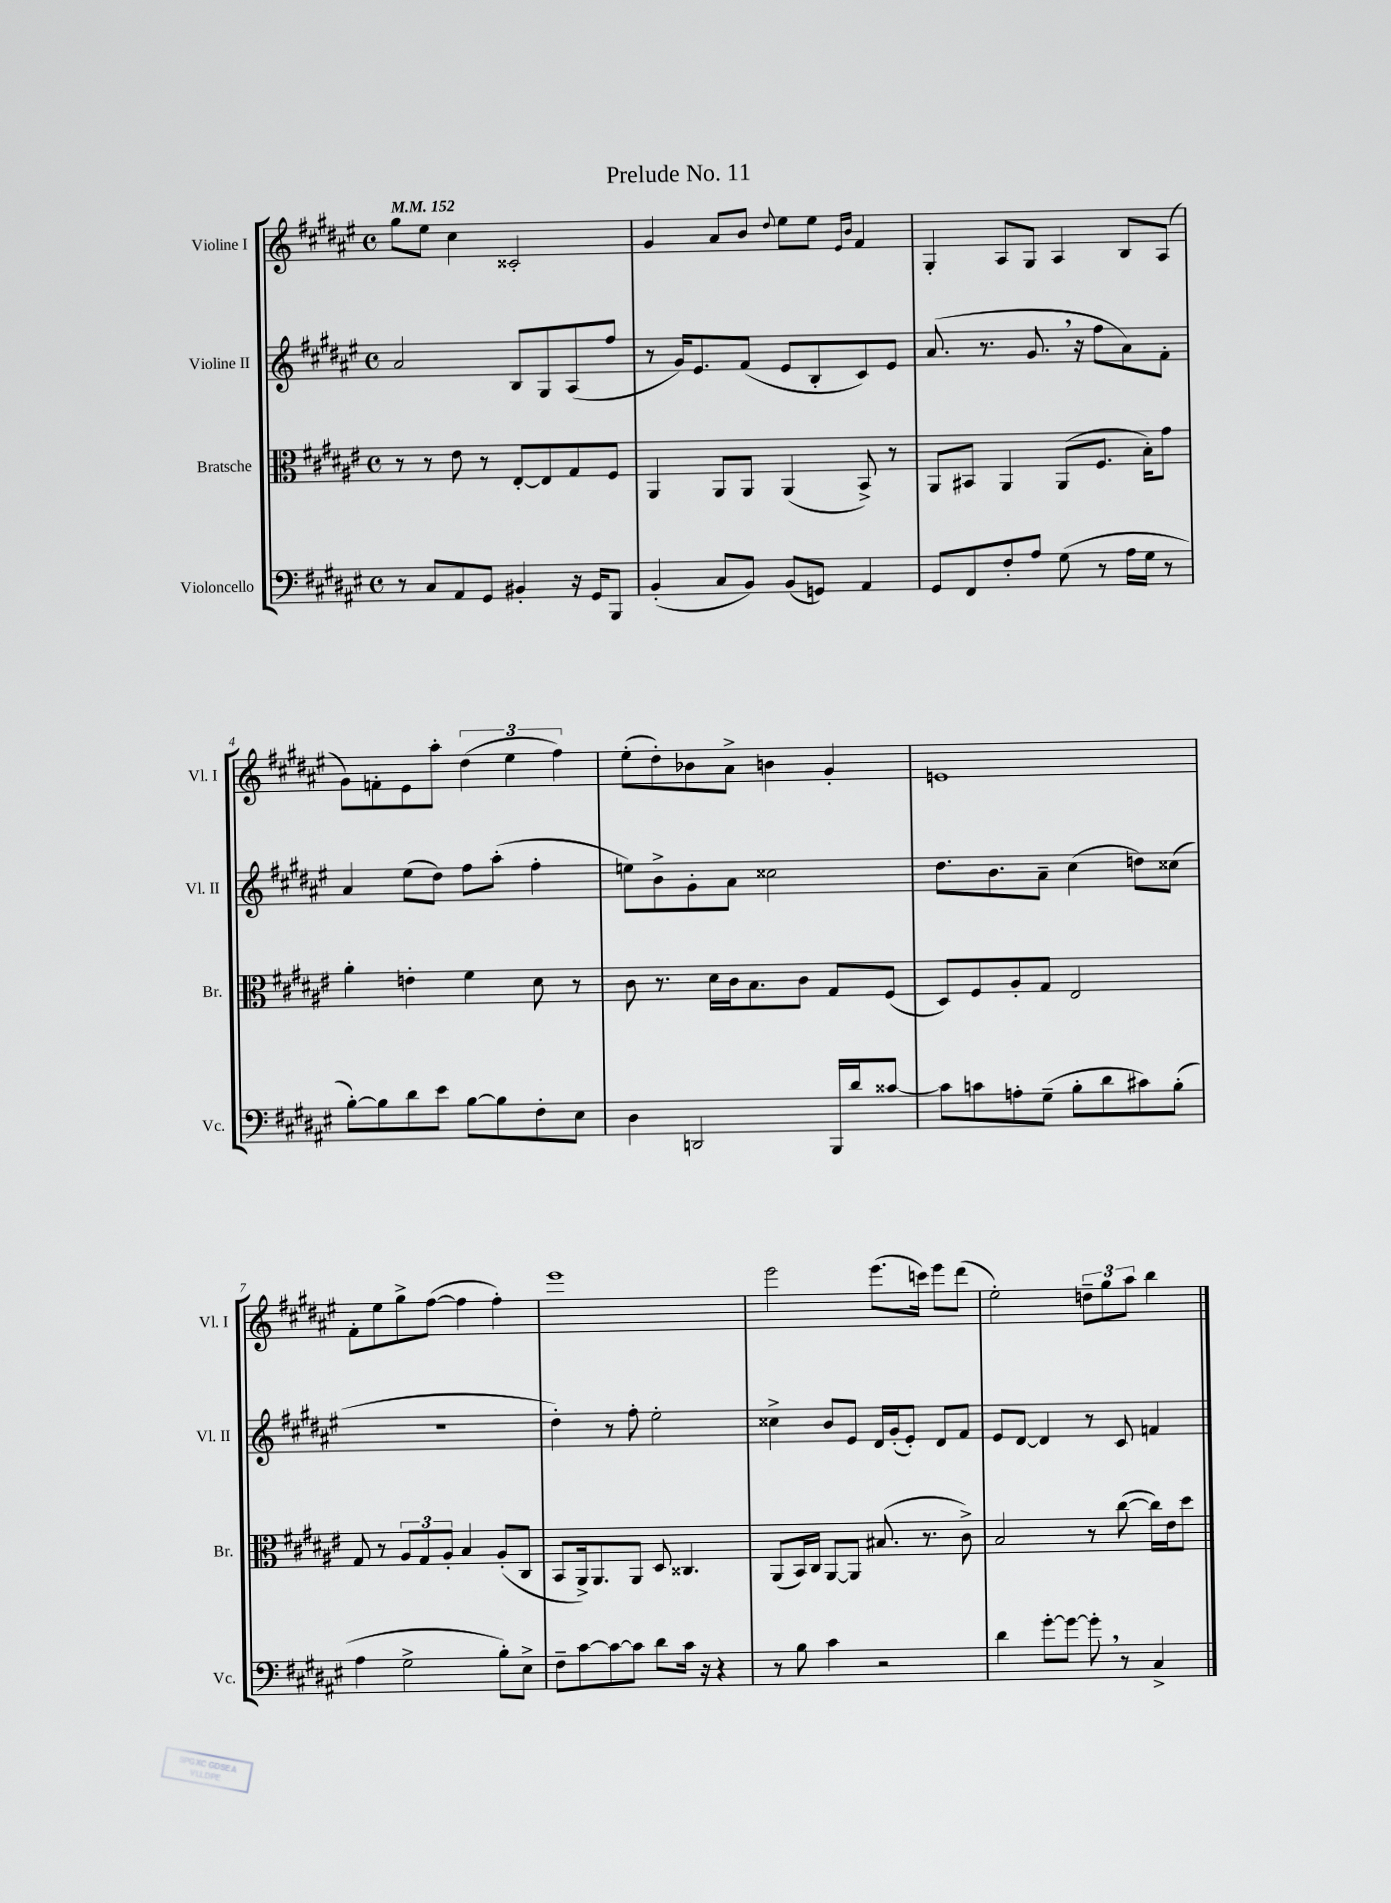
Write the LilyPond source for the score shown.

\header { title = "Prelude No. 11" }
<<
\new StaffGroup <<
\new Staff = "s0" \with { instrumentName = "Violine I" shortInstrumentName = "Vl. I" } {
    \clef treble \key fis \major \defaultTimeSignature \time 4/4 \tempo 4 = 152
    gis''8 eis''8 cis''4 cisis'2-. |
    gis'4 ais'8 b'8 \appoggiatura { dis''8 } eis''8 eis''8 \grace { eis'16 b'16 } fis'4 |
    gis4-. ais8 gis8 ais4 b8 ais8( |
    gis'8) f'8-. eis'8 ais''8-. \tuplet 3/2 { dis''4( eis''4 fis''4) } |
    eis''8-.( dis''8-.) bes'8 ais'8-> b'4 gis'4-. |
    e'1 |
    fis'8-. eis''8 gis''8-> fis''8~( fis''4 fis''4-.) |
    eis'''1 |
    eis'''2 eis'''8.( c'''16) eis'''8 dis'''8( |
    eis''2-.) \tuplet 3/2 { d''8-- gis''8 ais''8 } b''4 \bar "|." |
}
\new Staff = "s1" \with { instrumentName = "Violine II" shortInstrumentName = "Vl. II" } {
    \clef treble \key fis \major \defaultTimeSignature \time 4/4
    ais'2 b8 gis8 ais8( fis''8 |
    r8 gis'16) eis'8. fis'8( eis'8 b8-. cis'8) eis'8 |
    ais'8.( r8. gis'8. \breathe r16 fis''8 ais'8) fis'8-. |
    ais'4 eis''8( dis''8) fis''8 ais''8-.( fis''4-. |
    e''8) b'8-> gis'8-. ais'8 cisis''2 |
    dis''8. b'8. ais'8-- cis''4( d''8) cisis''8( |
    R1 |
    dis''4-.) r8 fis''8-. eis''2-. |
    cisis''4-> b'8 eis'8 dis'16 gis'16-.( eis'8-.) dis'8 fis'8 |
    eis'8 dis'8~ dis'4 r8 cis'8 f'4 \bar "|." |
}
\new Staff = "s2" \with { instrumentName = "Bratsche" shortInstrumentName = "Br." } {
    \clef alto \key fis \major \defaultTimeSignature \time 4/4
    r8 r8 eis'8 r8 eis8~-. eis8 gis8 fis8 |
    ais,4 ais,8 ais,8 ais,4( b,8->) r8 |
    ais,8 bis,8 ais,4 ais,8( fis8. b16-.) gis'8 |
    ais'4-. e'4-. fis'4 dis'8 r8 |
    cis'8 r8. dis'16 cis'16 b8. cis'8 gis8 fis8( |
    dis8) fis8 ais8-. gis8 eis2 |
    gis8 r8 \tuplet 3/2 { ais8 gis8 ais8-. } b4 ais8-.( cis8 |
    b,8 ais,16->) ais,8. ais,8 dis8 cisis4. |
    ais,8( b,16) cis16 ais,8~ ais,8 bis8.( r8. cis'8->) |
    b2 r8 cis''8~( cis''16) eis'16 dis''8 \bar "|." |
}
\new Staff = "s3" \with { instrumentName = "Violoncello" shortInstrumentName = "Vc." } {
    \clef bass \key fis \major \defaultTimeSignature \time 4/4
    r8 cis8 ais,8 gis,8 bis,4-. r16 gis,16 b,,8 |
    b,4-.( cis8 b,8) b,8( g,8) ais,4 |
    gis,8 fis,8 fis8-. ais8 gis8( r8 ais16 gis16 r8 |
    b8~-.) b8 dis'8 eis'8 b8~ b8 fis8-. eis8 |
    dis4 d,2 b,,16 dis'16 cisis'8~ |
    cisis'8 c'8 a8-. gis8--( b8-. dis'8 cis'8) b8-.( |
    ais4 gis2-> b8-.) eis8-> |
    fis8-- cis'8~ cis'8~ cis'8 dis'8 cis'16 r16 r4 |
    r8 b8 cis'4 r2 |
    dis'4 gis'8~-. gis'8~ gis'8-. \breathe r8 cis4-> \bar "|." |
}
>>
>>
